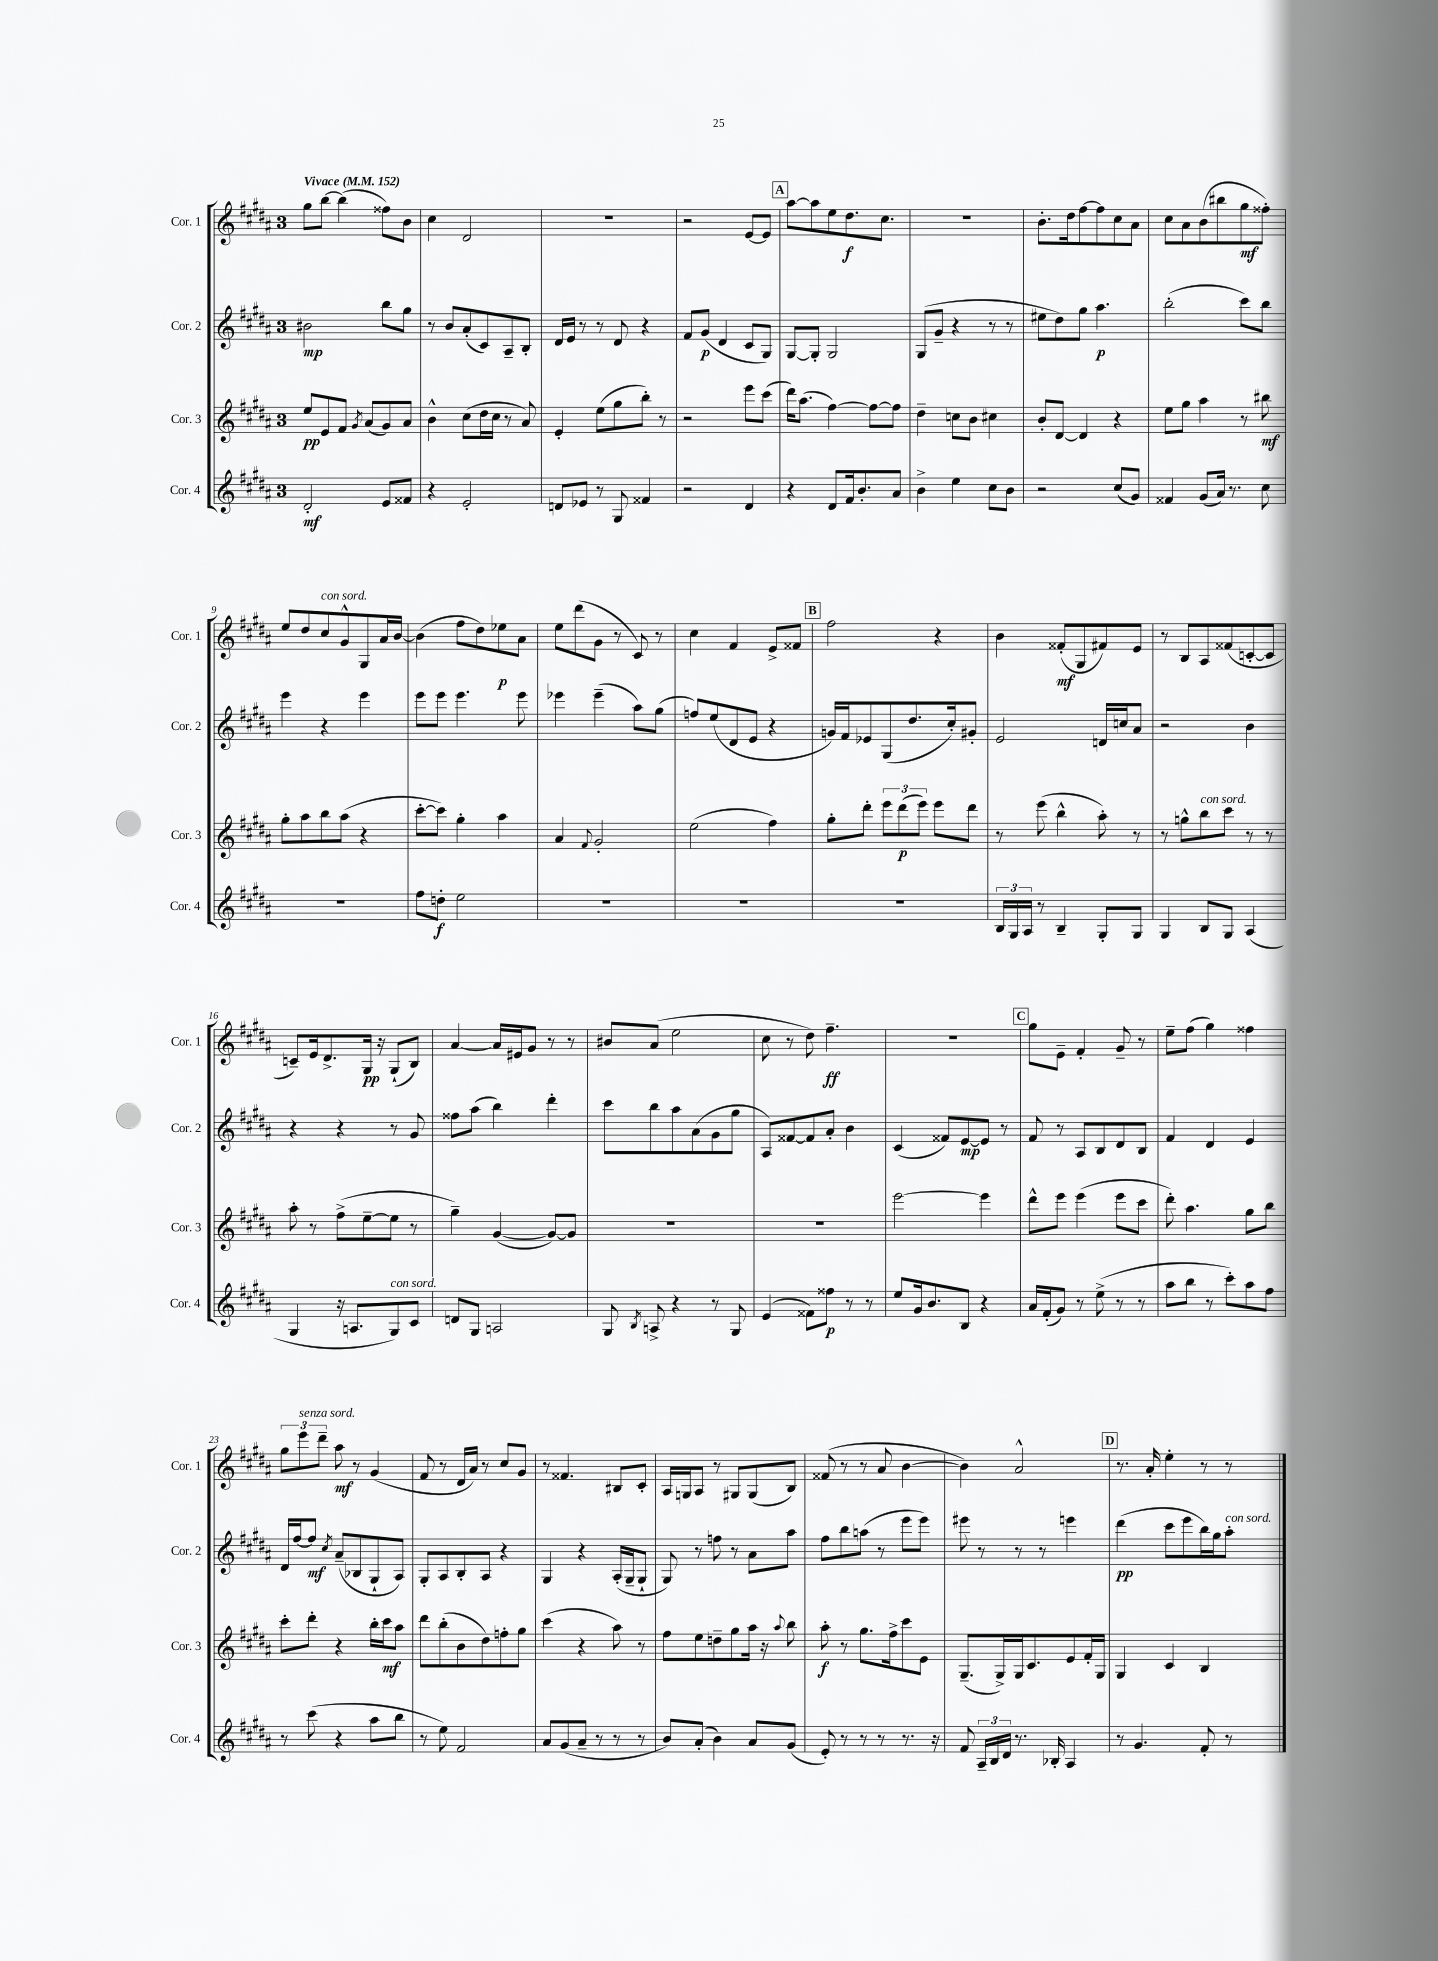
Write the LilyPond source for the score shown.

<<
\new StaffGroup <<
\new Staff = "s0" \with { instrumentName = "Cor. 1" shortInstrumentName = "Cor. 1" } {
    \clef treble \key b \major \once \override Staff.TimeSignature.style = #'single-digit \time 3/4 \tempo "Vivace" 4 = 152
    \autoBeamOff gis''8[ b''8]~ b''4( fisis''8[) b'8] |
    cis''4 dis'2 |
    R2. |
    r2 e'8[~ e'8] |
    \mark \markup { \box "A" } ais''8[~ ais''8 e''8 dis''8.\f cis''8.] |
    R2. |
    b'8.[-. dis''16 fis''8~ fis''8 cis''8 ais'8] |
    cis''8[ ais'8 b'8( bis''8 gis''8\mf fisis''8]-.) |
    e''8[ dis''8 cis''8^\markup { \italic "con sord." } gis'8-^ gis8 ais'16 b'16]~ |
    b'4( fis''8[ dis''8) ees''8\p ais'8] |
    e''8[ dis'''8( gis'8] r8 cis'8) r8 |
    cis''4 fis'4 e'8[-> fisis'8] |
    \mark \markup { \box "B" } fis''2 r4 |
    b'4 fisis'8[-.\mf( gis8 fis'8) e'8] |
    r8 b8[ ais8 fisis'8( c'8~-. c'8] |
    c'8[--) e'16 dis'8.-> gis16]\pp r16 gis8[-!( b8]) |
    ais'4~ ais'16[ eis'16 gis'8] r8 r8 |
    bis'8[ ais'8]( e''2 |
    cis''8 r8 dis''8) fis''4.--\ff |
    R2. |
    \mark \markup { \box "C" } gis''8[ e'8]-- fis'4-. gis'8-- r8 |
    e''8[-- fis''8]( gis''4) fisis''4 |
    \tuplet 3/2 { gis''8[ e'''8^\markup { \italic "senza sord." } dis'''8]-- } ais''8\mf r8 gis'4( |
    fis'8 r8 dis'16[ ais'16]) r8 cis''8[ gis'8] |
    r8 fisis'4. bis8[ cis'8]-. |
    ais16[ g16 ais8] r8 gis8[ gis8( b8]) |
    fisis'8( r8 r8 ais'8 b'4~ |
    b'4) ais'2-^ |
    \mark \markup { \box "D" } r8. ais'16-. e''4-. r8 r8 \bar "|." |
}
\new Staff = "s1" \with { instrumentName = "Cor. 2" shortInstrumentName = "Cor. 2" } {
    \clef treble \key b \major \once \override Staff.TimeSignature.style = #'single-digit \time 3/4
    \autoBeamOff bis'2\mp b''8[ gis''8] |
    r8 b'8[ ais'8-.( cis'8) ais8-- b8]-. |
    dis'16[ e'16] r8 r8 dis'8 r4 |
    fis'8[ gis'8]\p( dis'4 cis'8[ gis8]) |
    \mark \markup { \box "A" } gis8[~ gis8]-. gis2 |
    gis8[( gis'8]-- r4 r8 r8 |
    eis''8[ dis''8) gis''8] ais''4.\p |
    b''2-.( cis'''8[) b''8] |
    e'''4 r4 e'''4 |
    e'''8[ e'''8] e'''4. e'''8 |
    ees'''4 ees'''4--( ais''8[) gis''8]( |
    f''8[) e''8( dis'8 e'8] r4 |
    \mark \markup { \box "B" } g'16[) fis'16 ees'8 gis8( dis''8. cis''16-.) gis'8]-. |
    e'2 d'16[ c''16 ais'8] |
    r2 b'4 |
    r4 r4 r8 gis'8 |
    fisis''8[ ais''8]( b''4) dis'''4-. |
    cis'''8[ b''8 ais''8 ais'8( gis'8 gis''8] |
    ais8[) fisis'8~ fisis'8 ais'8]-. b'4 |
    cis'4( fisis'8[) e'8~\mp e'8] r8 |
    \mark \markup { \box "C" } fis'8 r8 ais8[ b8 dis'8 b8] |
    fis'4 dis'4 e'4 |
    dis'16[ fis''16~ fis''8]\mf \acciaccatura { cis''8 } ais'8[--( bes8 gis8-! ais8]) |
    gis8[-. ais8 b8-. ais8] r4 |
    gis4 r4 ais16[-.( gis16-- gis8]-! |
    gis8) r8 f''8 r8 ais'8[ ais''8] |
    fis''8[ b''8 a''8]( r8 e'''8[ e'''8]) |
    eis'''8 r8 r8 r8 e'''4 |
    \mark \markup { \box "D" } dis'''4\pp( cis'''8[ e'''8 b''16) gis''16 ais''8]-.^\markup { \italic "con sord." } \bar "|." |
}
\new Staff = "s2" \with { instrumentName = "Cor. 3" shortInstrumentName = "Cor. 3" } {
    \clef treble \key b \major \once \override Staff.TimeSignature.style = #'single-digit \time 3/4
    \autoBeamOff e''8[\pp e'8 fis'8] \acciaccatura { gis'8 } ais'8[( gis'8) ais'8] |
    b'4-^ cis''8[( dis''16 cis''16] r8 ais'8) |
    e'4-. e''8[( gis''8 b''8]-.) r8 |
    r2 e'''8[ cis'''8]( |
    \mark \markup { \box "A" } dis'''16[) ais''8.]( fis''4~) fis''8[~ fis''8] |
    dis''4-- c''8[ b'8] cis''4 |
    b'8[-. dis'8]~ dis'4 r4 |
    e''8[ gis''8] ais''4 r8 bis''8\mf |
    gis''8[-. ais''8 b''8 ais''8]( r4 |
    cis'''8[~-. cis'''8]) gis''4-. ais''4 |
    ais'4 \appoggiatura { fis'8 } gis'2-. |
    e''2( fis''4) |
    \mark \markup { \box "B" } gis''8[-. dis'''8]-. \tuplet 3/2 { e'''8[ dis'''8\p( e'''8]) } e'''8[ dis'''8] |
    r8 e'''8( b''4-^ ais''8-.) r8 |
    r8 g''8[-^ b''8^\markup { \italic "con sord." } cis'''8] r8 r8 |
    ais''8-. r8 fis''8[->( e''8~-- e''8] r8 |
    gis''4--) gis'4~( gis'8[~) gis'8] |
    R2. |
    R2. |
    e'''2~ e'''4 |
    \mark \markup { \box "C" } dis'''8[-^ e'''8] e'''4( e'''8[ cis'''8] |
    dis'''8-.) ais''4. gis''8[ b''8] |
    cis'''8[-. dis'''8]-. r4 b''16[-. cis'''16\mf ais''8] |
    dis'''8[ b''8-.( b'8 dis''8) f''8-. gis''8] |
    cis'''4( r4 ais''8) r8 |
    fis''8[ e''8 d''8-- gis''8 ais''16] r16 \appoggiatura { ais''8 } b''8 |
    ais''8-.\f r8 gis''8.[ fis''16-> cis'''8 e'8] |
    gis8.[--( gis16->) gis16 cis'8. e'8 fis'16-. gis16] |
    \mark \markup { \box "D" } gis4 cis'4 b4 \bar "|." |
}
\new Staff = "s3" \with { instrumentName = "Cor. 4" shortInstrumentName = "Cor. 4" } {
    \clef treble \key b \major \once \override Staff.TimeSignature.style = #'single-digit \time 3/4
    \autoBeamOff dis'2-.\mf e'8[ fisis'8] |
    r4 e'2-. |
    d'8[ ees'8] r8 gis8 fisis'4 |
    r2 dis'4 |
    \mark \markup { \box "A" } r4 dis'8[ fis'16 b'8.-. ais'8] |
    b'4-> e''4 cis''8[ b'8] |
    r2 cis''8[( gis'8]) |
    fisis'4 gis'8[( ais'16]) r8. cis''8 |
    R2. |
    fis''8[ d''8]-.\f e''2 |
    R2. |
    R2. |
    \mark \markup { \box "B" } R2. |
    \tuplet 3/2 { b16[ gis16 ais16] } r8 b4-- gis8[-. gis8] |
    gis4 b8[ gis8] ais4( |
    gis4 r16 a8.[ gis8^\markup { \italic "con sord." }) cis'8] |
    d'8[ gis8] a2 |
    gis8 \acciaccatura { b8 } a8-> r4 r8 gis8 |
    e'4( fisis'8[) fisis''8]\p r8 r8 |
    e''8[ gis'16 b'8. b8] r4 |
    \mark \markup { \box "C" } ais'16[ fis'16-.( gis'8]) r8 e''8->( r8 r8 |
    ais''8[ b''8] r8 cis'''8[-.) ais''8 fis''8] |
    r8 cis'''8( r4 ais''8[ b''8] |
    r8 e''8) fis'2 |
    ais'8[ gis'8( ais'8]-- r8 r8 r8 |
    b'8[) ais'8]-.( b'4) ais'8[ gis'8]( |
    e'8-.) r8 r8 r8 r8. r16 |
    fis'8 \tuplet 3/2 { ais16[-- b16 dis'16] } r8. bes16-. ais4 |
    \mark \markup { \box "D" } r8 gis'4. fis'8-. r8 \bar "|." |
}
>>
>>
